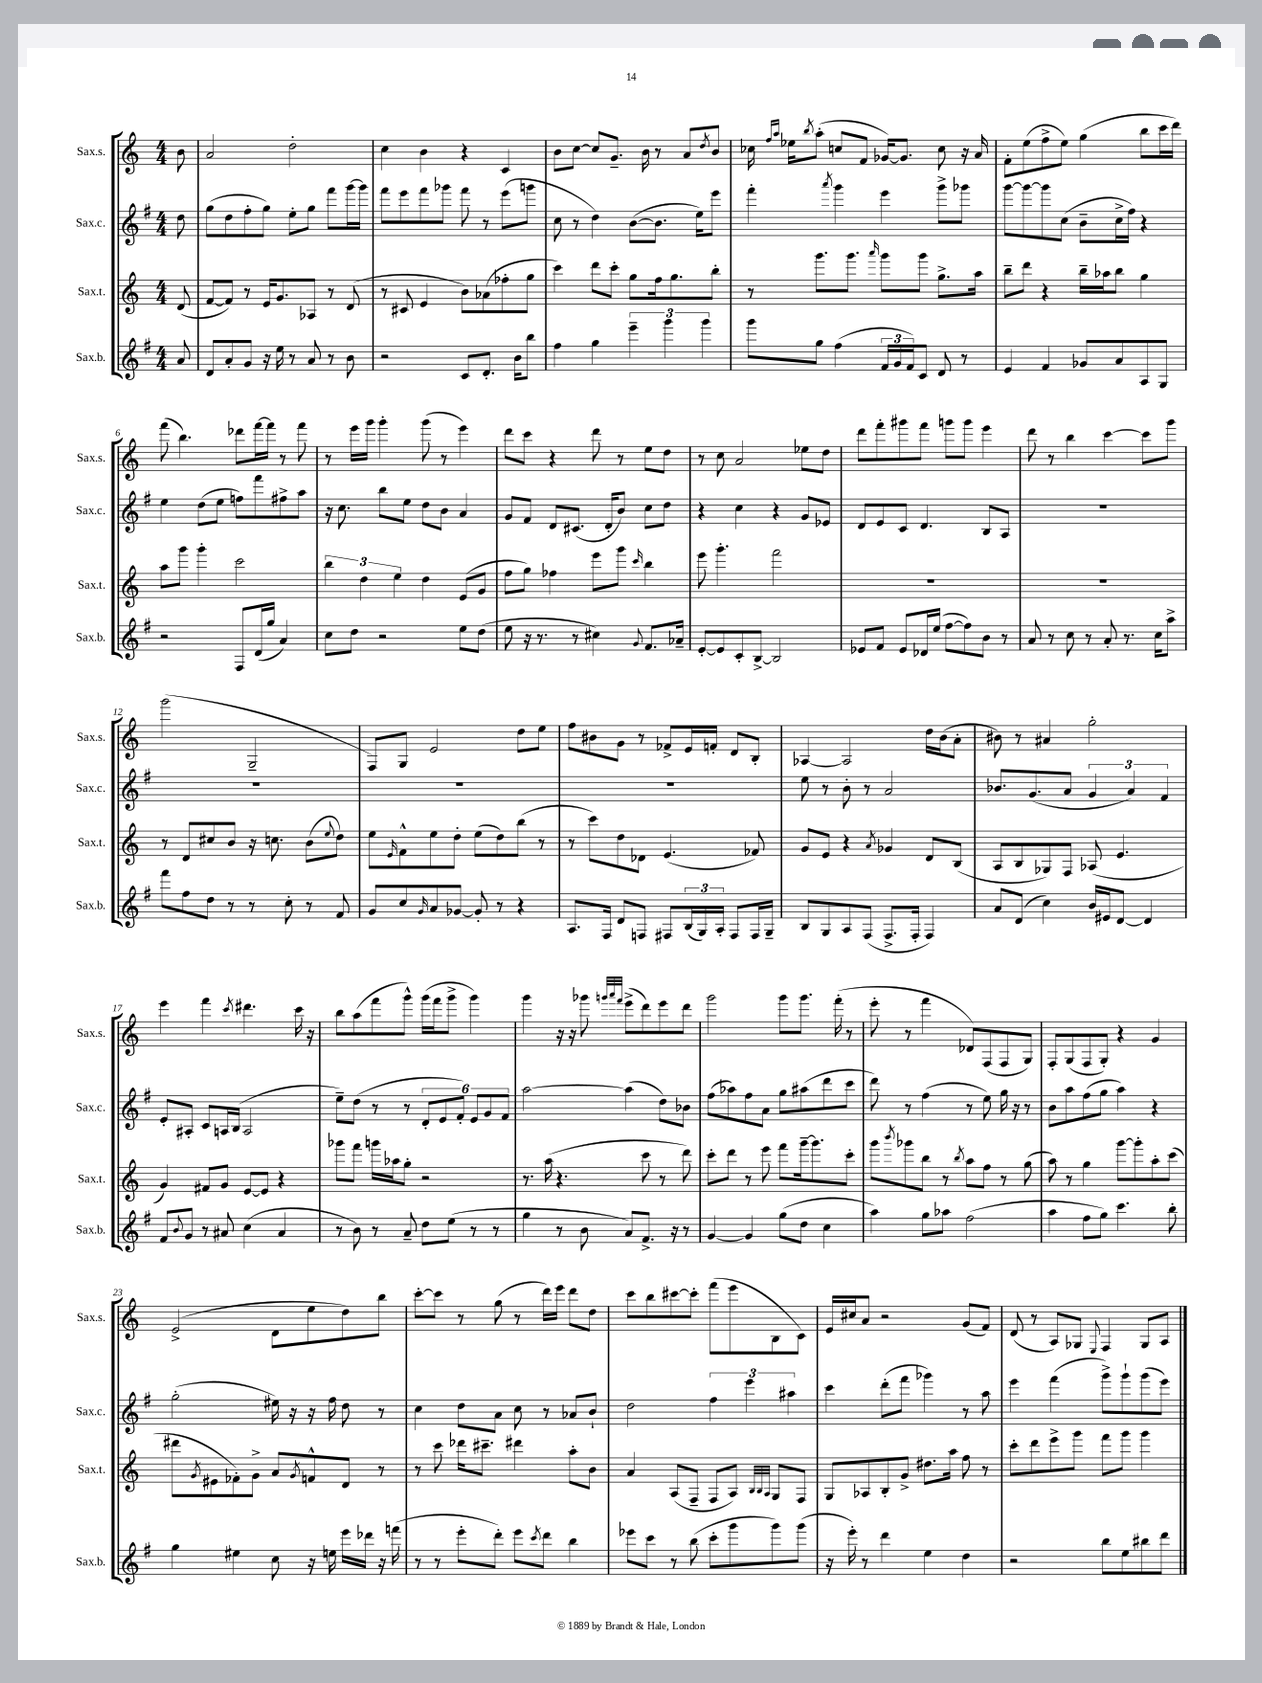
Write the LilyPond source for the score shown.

<<
\new StaffGroup <<
\new Staff = "s0" \with { instrumentName = "Sax.s." shortInstrumentName = "Sax.s." } {
    \clef treble \key c \major \numericTimeSignature \time 4/4 \partial 8
    b'8 |
    a'2 d''2-. |
    c''4 b'4 r4 c'4 |
    b'8 c''8~ c''8 g'8.-- b'16 r8 a'8 \acciaccatura { d''8 } b'8 |
    ces''16 \grace { f''16 a''16 } ees''16 \acciaccatura { b''8 } a''8-.( c''8 f'8 ges'16~) ges'8. c''8 r16 a'16 |
    f'8-. e''8( f''8-> e''8) g''4( b''8 c'''16 d'''16) |
    f'''8( b''4.) des'''8 f'''16~ f'''16 r8 f'''8 |
    r8 e'''16 g'''16 g'''4-. g'''8( r8 e'''4) |
    d'''8 c'''8 r4 d'''8 r8 e''8 d''8 |
    r8 c''8 a'2 ees''8 d''8 |
    d'''8 f'''8-. gis'''8 f'''8 g'''8 g'''8 e'''4 |
    d'''8 r8 b''4 c'''4~ c'''8 g'''8 |
    g'''2( g2-- |
    f8) g8 e'2 d''8 e''8 |
    f''8 bis'8 g'8 r8 fes'8-> e'16 f'16-. d'8 b8-. |
    aes4~ aes2 d''16 b'16( a'8-. |
    bis'8) r8 ais'4 g''2-. |
    e'''4 f'''4 \acciaccatura { c'''8 } dis'''4. c'''16 r16 |
    b''8 a''8( f'''8 g'''8-^) g'''16( f'''16 g'''8-> g'''4) |
    g'''4 r16 r16 ges'''8 \grace { g'''32 a'''32 f'''32 } e'''8->( d'''8) e'''8 d'''8 |
    g'''2 g'''8 g'''8. f'''16-.( r8 |
    e'''8-. r8 f'''4 des'8) f8( f8 g8) |
    f8-. g8( f8 g8-.) r4 g'4 |
    e'2->( d'8 e''8 d''8) b''8 |
    c'''8~-. c'''8 r8 g''8( r8 d'''16) e'''16 d'''8 d''8 |
    c'''8 b''8 cis'''8~ cis'''8-. f'''8( e'''8 b8 c'8) |
    e'16 cis''16 a'8 r2 g'8( f'8) |
    d'8( r8 a8) ges8 \appoggiatura { e8 } f4 ges8 a8 \bar "|." |
}
\new Staff = "s1" \with { instrumentName = "Sax.c." shortInstrumentName = "Sax.c." } {
    \clef treble \key g \major \numericTimeSignature \time 4/4 \partial 8
    d''8 |
    g''8( d''8 fis''8-. g''8) e''8-. g''8 fis'''8 g'''16~ g'''16 |
    fis'''8 e'''8 fis'''8 ges'''8 fis'''8 r8 e'''8( g'''8 |
    c''8 r8 d''4) b'8~( b'8. e''16) e'''8 |
    fis'''4-. \acciaccatura { a'''8 } g'''4 e'''4 g'''8-> ges'''8 |
    g'''8~ g'''8~ g'''8 c''8( b'8-- c''16-> fis''16) r4 |
    e''4 d''8( e''8 f''8) fis'''8 fis''8-> a''8 |
    r16 c''8. b''8 e''8 d''8 b'8 a'4 |
    g'8 fis'8 d'8 cis'8.( d'16-. b'8) c''8 d''8 |
    r4 c''4 r4 g'8 ees'8 |
    d'8 e'8 c'8 d'4. b8 a8 |
    R1 |
    R1 |
    R1 |
    R1 |
    e''8 r8 b'8-. r8 a'2 |
    bes'8. g'8.( a'8 \tuplet 3/2 { g'4 a'4) fis'4 } |
    e'8-. ais8-. c'8 a16 b16( a2 |
    e''8--) d''8( r8 r8 \tuplet 6/4 { d'8-. e'8 fis'8-.) e'8 g'8 fis'8 } |
    a''2~ a''4( d''8) bes'8 |
    fis''8( aes''8) fis''8 a'8 g''8 ais''8( d'''8 c'''8 |
    d'''8) r8 fis''4( r8 e''8) g''16 r16 r8 |
    b'8 a''8 fis''8( g''8 a''4) r4 |
    g''2-.( eis''16) r16 r16 fis''16 d''8 r8 |
    c''4 d''8 a'8 c''8 r8 aes'8 b'8-! |
    d''2 \tuplet 3/2 { fis''4 e'''4 ais''4 } |
    c'''4 d'''8-.( fis'''8 ges'''4) r8 a''8 |
    e'''4 fis'''4( g'''8->) g'''8-! g'''8( e'''8) \bar "|." |
}
\new Staff = "s2" \with { instrumentName = "Sax.t." shortInstrumentName = "Sax.t." } {
    \clef treble \key c \major \numericTimeSignature \time 4/4 \partial 8
    d'8( |
    f'8~ f'8) r8 e'16 g'8. aes8 r8 d'8( |
    r8 cis'8 e'4 b'8) aes'8( fes''8-. g''8 |
    c'''4) d'''8 c'''8-. g''8 f''16 g''8. b''8-. |
    r8 g'''8. g'''8. \grace { a'''16 } g'''8 g'''8 g''8.-> a''16 |
    b''8-- d'''8 r4 b''16-- aes''16 b''8 g''4 |
    a''8 g'''8 g'''4-. c'''2 |
    \tuplet 3/2 { b''4 d''4 e''4 } d''4 e'8( g'8 |
    f''8 g''8) fes''4 e'''8 g'''8 \grace { c'''16 } b''4 |
    e'''8 g'''4.-. f'''2 |
    R1 |
    R1 |
    r8 d'8 cis''8 b'8 r16 c''8. b'8( \appoggiatura { e''8 } d''8) |
    e''8 \grace { e'16 } f'8-^ e''8 d''8-. e''8( d''8) b''8( r8 |
    r8 c'''8) d''8 des'8 e'4.( fes'8) |
    g'8 e'8 r4 \acciaccatura { a'8 } ges'4 d'8 b8( |
    a8 b8 ges8) f8 aes8( e'4. |
    g'4) fis'8 g'8 e'8~ e'8 r4 |
    ges'''8 f'''8 g'''16 aes''16 g''8-. r2 |
    r8. a''16( r4. c'''8 r8 d'''8) |
    c'''8-. d'''8 r8 e'''8 f'''8 g'''16~-- g'''8. c'''8-. |
    g'''8 \acciaccatura { b'''8 } ges'''8 b''8 r8 \acciaccatura { b''8 } a''8 f''8 r8 g''8( |
    a''8) r8 g''4 g'''8~ g'''8-. a''8-. c'''8( |
    dis'''8 \acciaccatura { g'8 } eis'8 fes'8-.) g'8-> a'8 \acciaccatura { g'8 } f'8-^ d'8 r8 |
    r8 c'''8 des'''16 cis'''8.-- dis'''4 a''8-. b'8 |
    a'4 a8( f8-- f8 a8) \grace { b32 b32 a32 } g8 f8 |
    g8 aes8 b8-. g'8-> dis''8. a''16 f''8 r8 |
    c'''8-. d'''8 e'''8-> g'''8 f'''8 g'''8 g'''4 \bar "|." |
}
\new Staff = "s3" \with { instrumentName = "Sax.b." shortInstrumentName = "Sax.b." } {
    \clef treble \key g \major \numericTimeSignature \time 4/4 \partial 8
    a'8 |
    d'8 a'8-. g'8 r16 e''16 r8 a'8 r8 b'8 |
    r2 c'8 d'8.-. b'16 b''8 |
    fis''4 g''4 \tuplet 3/2 { e'''4-- g'''4 g'''4 } |
    g'''8 g''8 fis''4( \tuplet 3/2 { fis'16 g'16 fis'16) } c'8 d'8 r8 |
    e'4 fis'4 ges'8 a'8 a8 g8 |
    r2 fis8 d'16( g''16 a'4) |
    c''8 d''8 r2 e''8 d''8( |
    e''8 r16 r8. r8 cis''4) \appoggiatura { g'8 } fis'8. aes'16-- |
    e'8~-. e'8 c'8-. b8~-> b2 |
    ees'8 fis'8 ees'8 des'16 e''16( fis''8~ fis''8) b'8 r8 |
    a'8 r8 c''8 r8 a'8-. r8. c''16 a''8-> |
    fis'''8 fis''8 d''8 r8 r8 c''8-. r8 fis'8 |
    g'8 c''8 \grace { g'16 } a'8 ges'8~ ges'8-. r8 r4 |
    a8. fis16 d'8 f8 fis8 \tuplet 3/2 { b16( g16) a16-. } fis8 fis16 g16-- |
    b8 g8 a8 fis8( fis8.-> fis16-. fis4) |
    a'8 d'8( c''4) b'16 eis'16 d'8~ d'4 |
    fis'8 \appoggiatura { b'8 } g'8 r8 ais'8 c''4( ais'4 |
    r8 b'8) r8 a'8-- d''8 e''8( r8 r8 |
    g''4 r8 b'8 a'8) fis'8.-> r16 r8 |
    g'4~ g'4 g''8( d''8 c''4 |
    a''4) g''8 aes''8 fis''2( |
    a''4 fis''8 g''8) c'''4. b''8-. |
    g''4 eis''4 c''8 r16 e''16 e'''16 des'''16 r16 f'''16( |
    r8 r8 e'''8-. d'''8-.) e'''8 \acciaccatura { c'''8 } d'''8 b''4 |
    ees'''8 c'''8 r8 b''8( c'''8-. g'''8 g'''8) g'''8( |
    r16 e'''16-.) r8 d'''4 e''4 d''4 |
    r2 b''8 e''8 bis''8 d'''8 \bar "|." |
}
>>
>>
